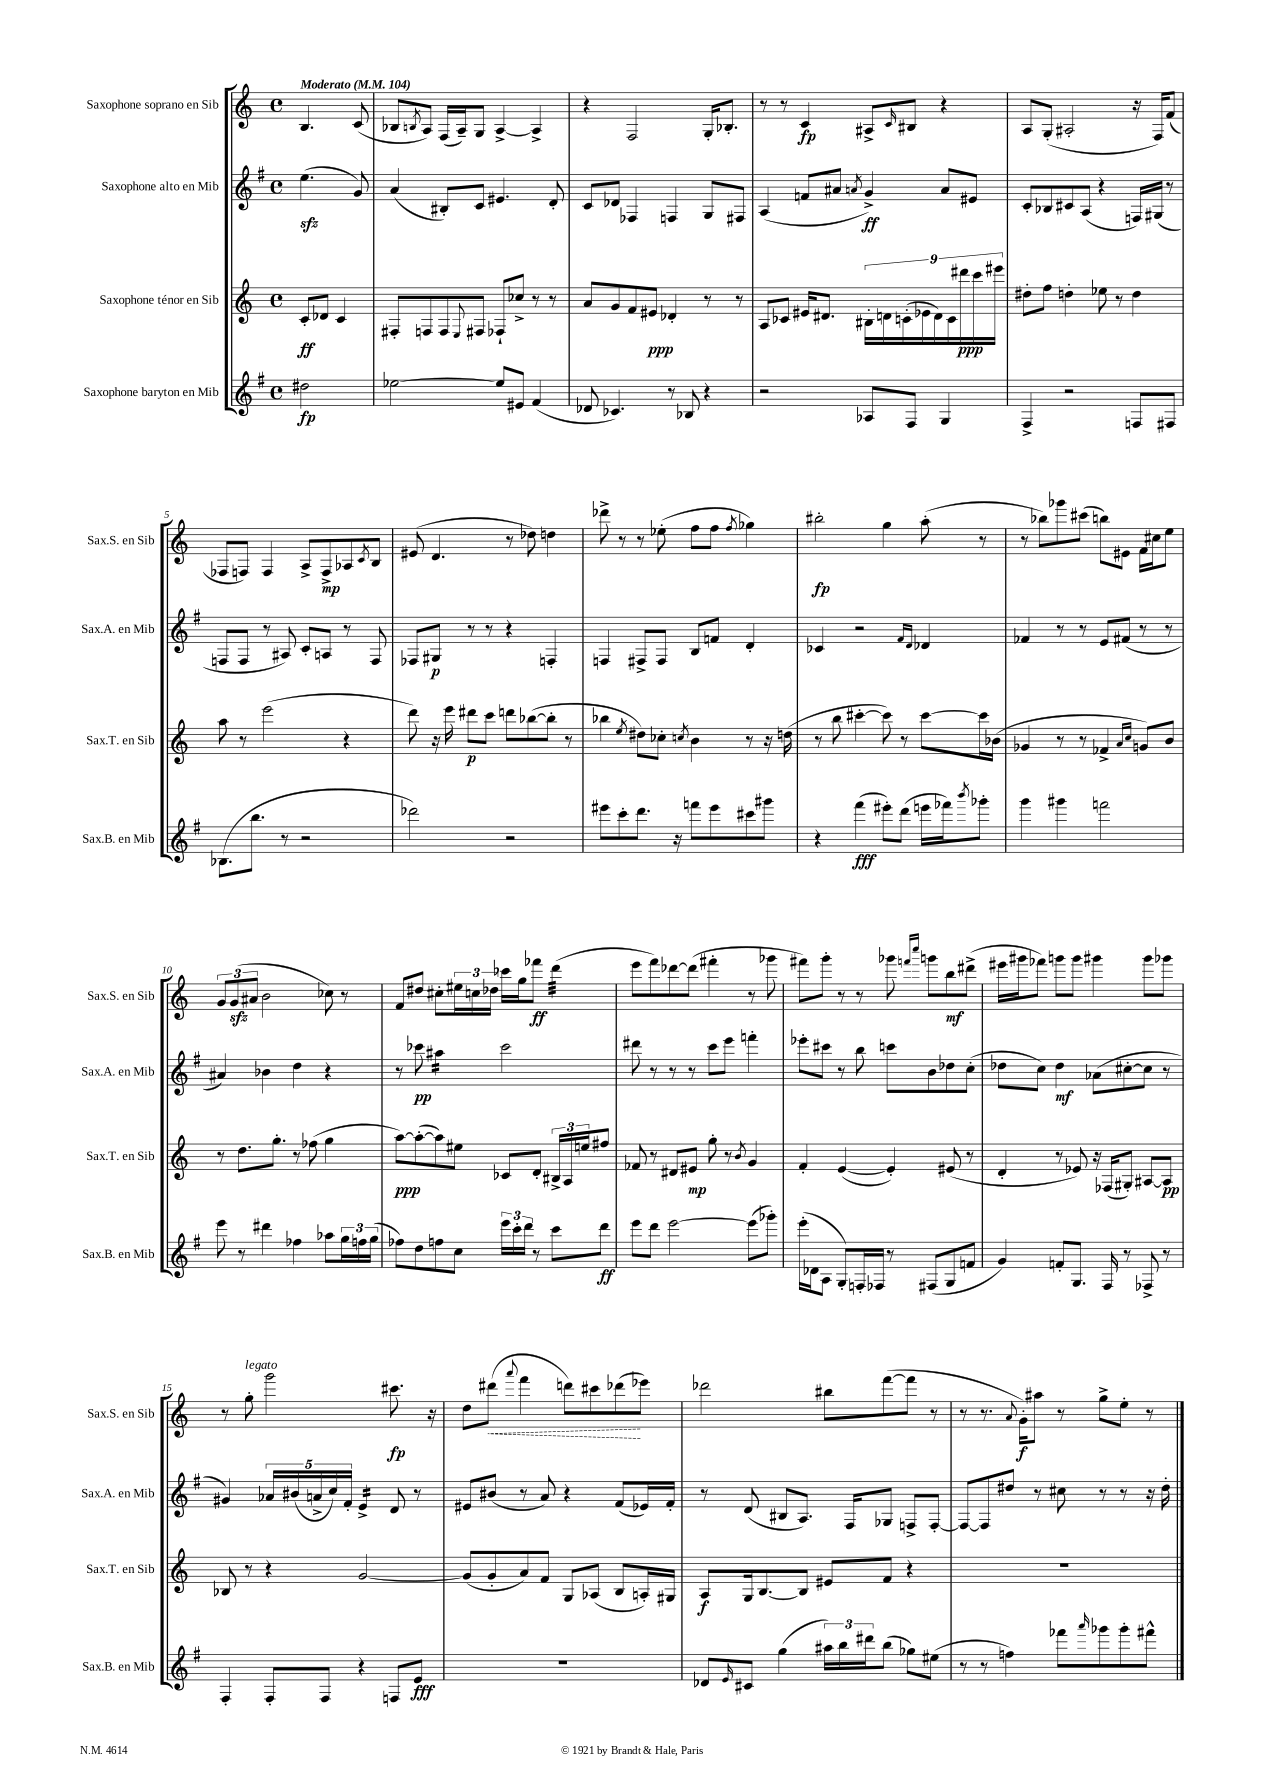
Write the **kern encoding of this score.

**kern	**kern	**kern	**kern
*staff4	*staff3	*staff2	*staff1
*clefG2	*clefG2	*clefG2	*clefG2
*k[f#]	*k[]	*k[f#]	*k[]
*M4/4	*M4/4	*M4/4	*M4/4
*met(c)	*met(c)	*met(c)	*met(c)
*MM104	*MM104	*MM104	*MM104
2dd#	8c'	(4.ee	4.B
.	8d-	.	.
.	4c	.	.
.	.	8g)	(8c
=	=	=	=
[2ee-	8F#'	(4a	8B-
.	.	.	8qB
.	8F	.	8A)
.	8F	8B#')	(16F
.	.	.	16A~)
.	8qqE	.	.
.	8F#	8c	8G
8ee-]	8F-`	4.e#	[4A^
8e#	8cc-^	.	.
(4f#	8r	.	4A^]
.	8r	8d'	.
=	=	=	=
8d-	8a	8c	4r
4.c-)	8g	8d-	.
.	8f	4F-	2F
.	8e#	.	.
8r	4d-'	4F	.
8B-	.	.	.
4r	8r	8G	16G'
.	.	.	8.B-'
.	8r	8F#	.
=	=	=	=
2r	8A	(4A	8r
.	8c-	.	8r
.	16e#	8f	4c
.	8.d#	.	.
.	.	8a#	.
.	.	8qa	.
8A-	18B#'	4g^)	8A#^
.	18d	.	.
.	(18c'	.	.
.	.	.	16qqc
8F#	.	.	8B#
.	18e-	.	.
.	18d)	.	.
4G	.	8a	4r
.	18c	.	.
.	18ddd#	.	.
.	.	8e#	.
.	18ccc	.	.
.	18eee#	.	.
=	=	=	=
4F#^	8dd#'	8c'	8A
.	8ff	8B-	(8G'
2r	4dd'	8c#	2A#'
.	.	(8A	.
.	8ee-	4r	.
.	8r	.	.
8F	4dd	16F)	16r
.	.	(16G#	16F)
8F#	.	8r	(8f
=	=	=	=
(8.B-	8aa	8F	8F-
.	8r	8F	8F)
8.bb	.	.	.
.	(2eee	8r	4F
8r	.	8A#)	.
2r	.	8c'	8A^
.	.	8A	8F^
.	4r	8r	8A-
.	.	.	8qc
.	.	8F	8B
=	=	=	=
2ddd-)	8ddd)	8F-	(8e#
.	16r	8G#	4.d
.	16eee	.	.
.	8ddd#	8r	.
.	8ccc	8r	.
2r	8ddd	4r	8r
.	([8bb-	.	8dd-)
.	8bb-']	4F'	4dd
.	8r	.	.
=	=	=	=
8eee#	4bb-	4F	8ddd-^
8ccc'	.	.	8r
.	8qee	.	.
8.ddd	8dd#)	8F#^	8r
.	8cc-'	8F#	(8ee-'
16r	.	.	.
.	8qcc	.	.
8fff	4b	8B	8ff
8eee#	.	8f	8ff
.	.	.	8qff
8ccc#	8r	4d'	4gg-)
8ggg#	16r	.	.
.	(16dd	.	.
=	=	=	=
4r	8r	4c-	2bb#'
.	8bb	.	.
(4fff#	[4ccc#'	2r	.
8eee#')	8ccc#])	.	4gg
(8ddd	8r	.	.
.	.	16qqf#	.
.	.	16qqd	.
16eee	[8ccc#	4d-	(8aa'
16fff-)	.	.	.
8qbbb	.	.	.
8ggg-'	16ccc#]	.	8r
.	(16b-	.	.
=	=	=	=
4ggg	4g-	4f-	8r
.	.	.	8bb-)
4ggg#	8r	8r	8ggg-
.	8r	8r	(8ccc#
2fff	4f-^	8e	8bb)
.	.	(8f#	8e#
.	16qqa	.	.
.	16qqcc	.	.
.	8g)	8r	16f
.	.	.	16cc#
.	8b	8r	8ee
=	=	=	=
8eee	8r	4a#)	12g
.	.	.	(12g
8r	8.dd	.	.
.	.	.	12a#
4ddd#	.	4b-	2b
.	8.gg'	.	.
4ff-	8r	4dd	.
.	(8ff-	.	.
8aa-	4gg	4r	8cc-)
24gg	.	.	8r
24ff	.	.	.
(24gg	.	.	.
=	=	=	=
8ff-)	[8aa)	8r	8f
8dd	(8aa'_	8ccc-	8dd#
8ff	8aa])	4aa#	8cc#'
8cc	8ee#	.	24ee#
.	.	.	24cc
.	.	.	24dd-
24eee	8c-	2ccc-	16ccc-
24ccc'	.	.	.
.	.	.	16gg
24ddd	.	.	.
8r	8d'	.	8fff-
8ccc	24B#^	.	(4ddd
.	24A	.	.
.	24ee	.	.
8ddd	8ff#	.	.
=	=	=	=
8eee	8f-	8ddd#	8eee
8ddd	8r	8r	8fff)
[2eee	8d#	8r	[8ddd-
.	8e#	8r	(8ddd-]
.	8gg'	8ccc	4fff#'
.	8r	8eee	.
.	8qb	.	.
(8eee]	4g	4fff'	8r
8ggg-')	.	.	8ggg-
=	=	=	=
(16eee'	4f'	8eee-'	8fff#)
16d-	.	.	.
8A	.	8ccc#	8ggg'
8G')	([4e	8r	8r
16F'	.	8bb	8r
16F-	.	.	.
8r	4e'])	8ccc	8ggg-
.	.	.	16qqfff
.	.	.	16qqcccc
(8F#	.	8b	8ggg
8G	(8e#	8dd-	8bb
8f	8r	(8cc'	(8ddd#^
=	=	=	=
4g)	4d'	8dd-	16eee#
.	.	.	16ggg#
.	.	8cc)	8fff-)
8f'	8r	4dd-	8ggg
8.G	8e-)	.	8ggg
.	16r	(8a-	4ggg#
16F#	(16F-	.	.
8r	8G#')	[8cc#'	.
8F-^	[8A#	8cc#]	8ggg#
8r	8A#]	8r	8ggg-
=	=	=	=
4F#'	8B-	4g#)	8r
.	8r	.	8gg'
8F#'	4r	20a-	2ggg
.	.	(20b#	.
.	.	20a^	.
8F#	.	.	.
.	.	20cc)	.
.	.	20f#'	.
4r	[2g	4e^	.
8F	.	8d	8.ccc#
8e	.	8r	.
.	.	.	16r
=	=	=	=
1r	(8g]	8e#	8dd
.	8g'	(8b#	(8ddd#
.	.	.	8qqaaa
.	8a)	8r	4fff
.	8f	8a)	.
.	8G	4r	8ddd)
.	(8A-	.	8ccc#
.	8B	(8f#	(8ddd-
.	16A')	16e-)	8eee-)
.	16G#	16f#'	.
=	=	=	=
8d-	8A	8r	2ddd-
16qqe	.	.	.
8c#	16G	(8d	.
.	[8.B	.	.
(4gg	.	8B#	.
.	8B]	8.A)	.
24aa#)	8e#	.	8bb#
24bb	.	.	.
.	.	16F#	.
24ddd#	.	.	.
(8bb	8f	8G-	([8fff
8gg-)	4r	8F^	8fff]
(8ee#	.	[8F'	8r
=	=	=	=
8r	1r	8F_	8r
8r	.	8F]	8.r
4ff)	.	8dd#	.
.	.	.	8qqa
.	.	.	16g')
.	.	8r	8aa#
8fff-	.	8cc#	8r
16qqaaa	.	.	.
8ggg-	.	8r	8gg^
8ggg-'	.	8r	8ee'
8fff#^^	.	16r	8r
.	.	16dd#'	.
==	==	==	==
*-	*-	*-	*-
